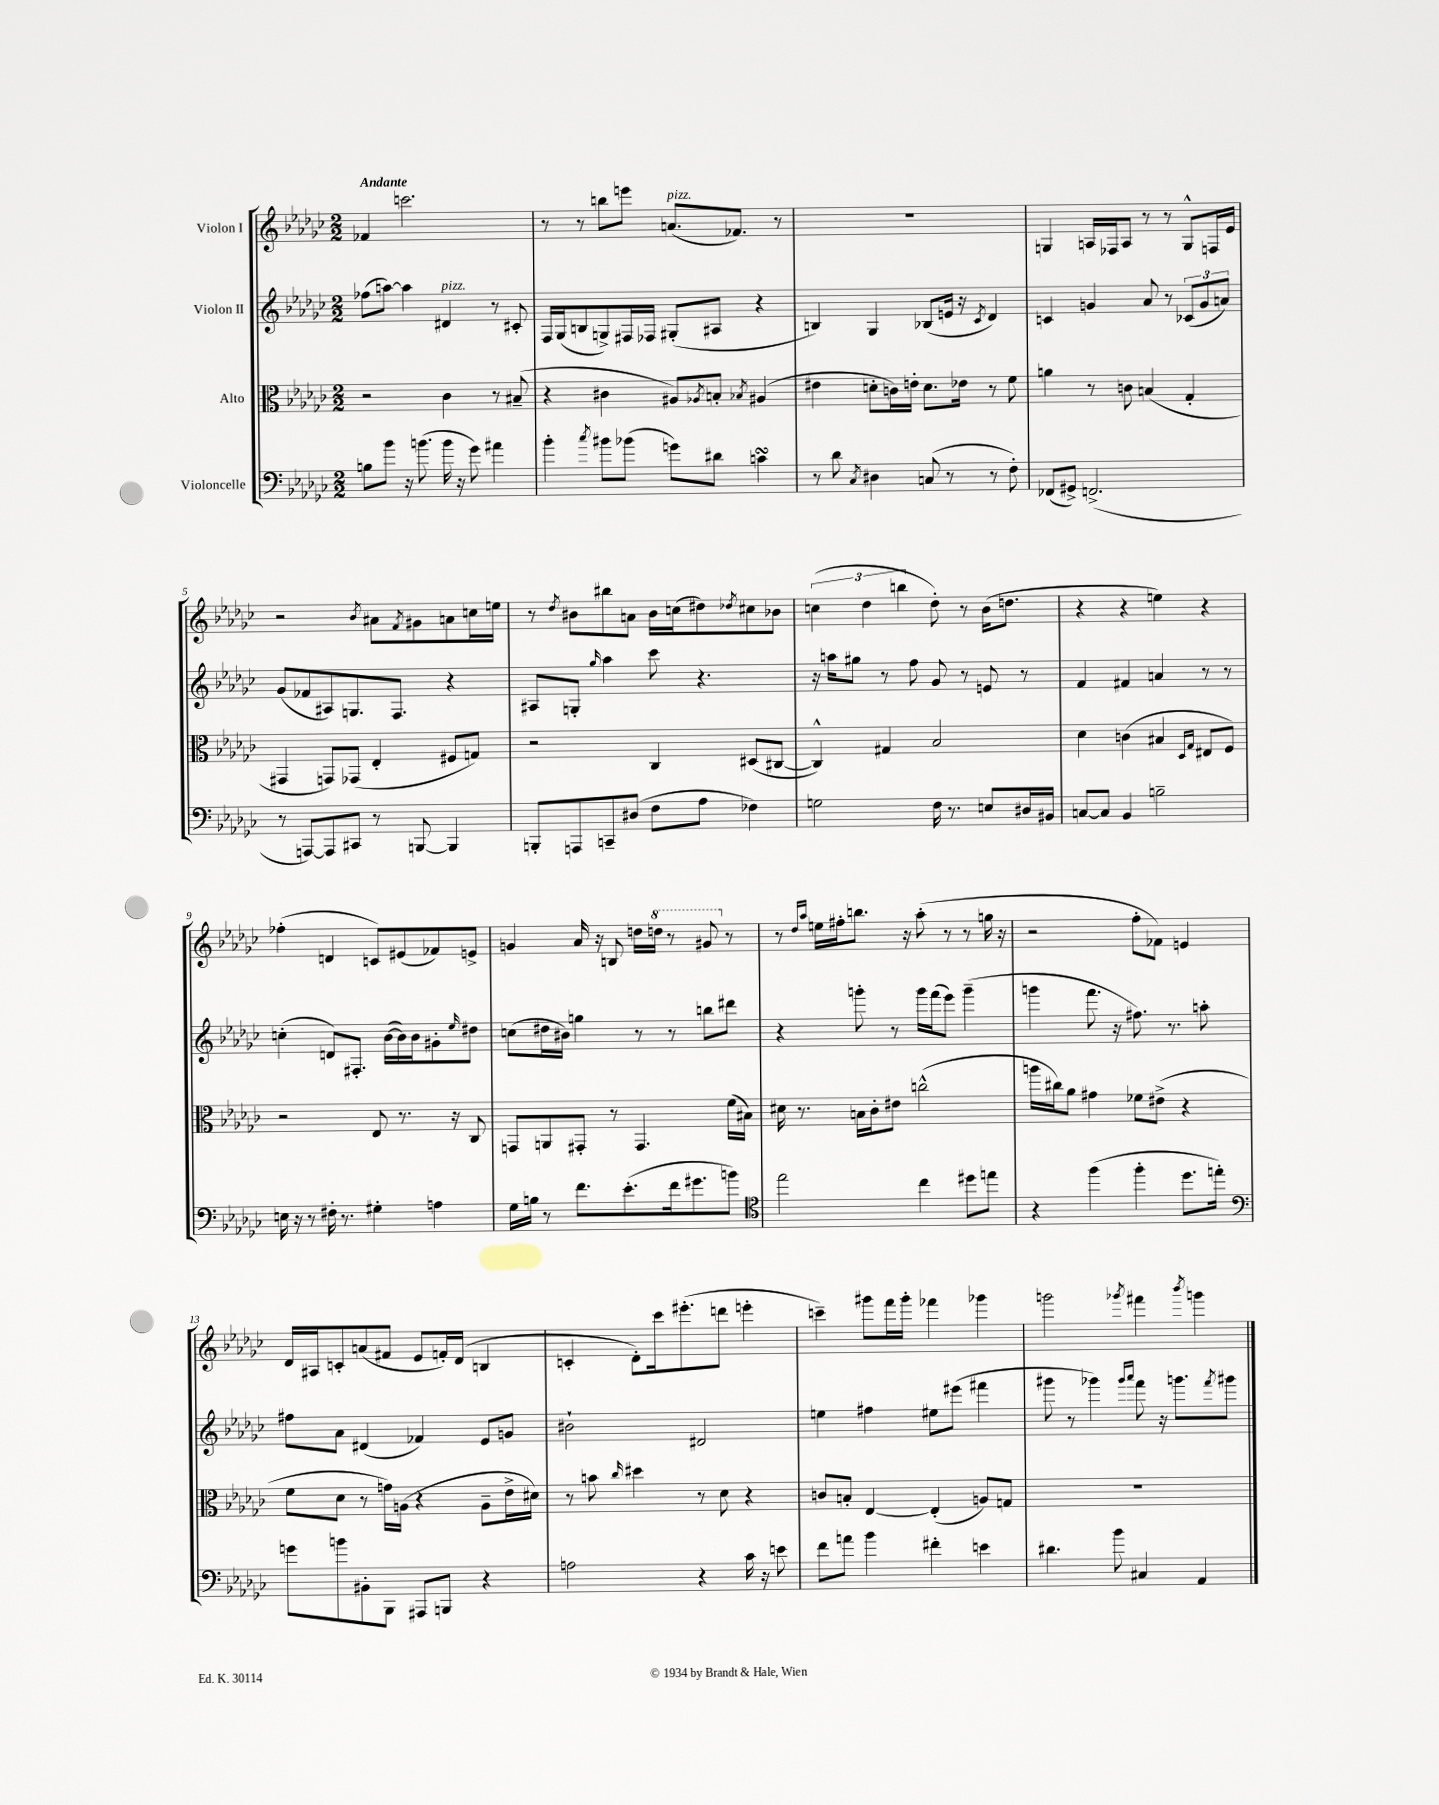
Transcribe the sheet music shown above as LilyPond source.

<<
\new StaffGroup <<
\new Staff = "s0" \with { instrumentName = "Violon I" } {
    \clef treble \key ges \major \numericTimeSignature \time 2/2 \tempo "Andante"
    fes'4 c'''2. |
    r8 r8 b''8 e'''8 a'8.^\markup { \italic "pizz." }( fes'8.) r8 |
    R1 |
    g4 a16 fes16 a8 r8 r8 g8-^ f16 ees'16 |
    r2 \acciaccatura { bes'8 } ais'8 \acciaccatura { f'8 } gis'8 a'8 c''16 e''16 |
    r8 \acciaccatura { des''8 } bis'8 bis''8 a'8 bis'16 c''16( dis''8) \acciaccatura { des''8 } cis''8 bes'8 |
    \tuplet 3/2 { c''4( des''4 b''4 } des''8-.) r8 bes'16( d''8. |
    r4 r4 e''4) r4 |
    fes''4-.( d'4 c'8) eis'8( fes'8) e'8-> |
    g'4 aes'16 r16 b8 d''16 \ottava #1 d'''16 r8 gis''8 \ottava #0 r8 |
    r8 \grace { des''16 aes''16 } e''16 fis''16-. b''8. r16 aes''8-.( r8 r8 g''16 r16 |
    r2 f''8-. fes'8) e'4 |
    des'16 ais16 c'8-. a'8( fis'8 ees'8 f'16-.) des'16( b4 |
    c'4-. des'8-.) ces'''16 eis'''8.-.( d'''8 e'''4-. |
    c'''4--) gis'''8 f'''16 gis'''16-. fes'''4 ges'''4 |
    g'''2 \acciaccatura { ges'''8 } fis'''4 \acciaccatura { bes'''8 } g'''4 \bar "|." |
}
\new Staff = "s1" \with { instrumentName = "Violon II" } {
    \clef treble \key ges \major \numericTimeSignature \time 2/2
    fes''8( a''8~) a''4 dis'4^\markup { \italic "pizz." } r8 cis'8-. |
    f16 ges16( b8 g8->) fis16 fes16 gis8-.( ais8 r4 |
    b4) ges4 bes8( e'16 r16 \acciaccatura { ces'8 } des'4) |
    c'4 g'4 aes'8 r8 \tuplet 3/2 { ces'8( g'8 a'8) } |
    ges'8( fes'8 ais8) g8. f8. r4 |
    ais8 g8-. \grace { ges''16 } aes''4 ces'''8 r4. |
    r16 a''16 gis''8 r8 f''8 ges'8 r8 e'8 r8 |
    f'4 fis'4 a'4 r8 r8 |
    c''4-.( d'8) fis8.-. bes'16~( bes'16) bes'16 gis'8-. \grace { ees''16 } dis''8 |
    c''8( dis''16 bis'16) g''4 r8 r8 b''8 dis'''8 |
    r4 g'''8-. r8 g'''16 f'''16( ees'''8) g'''4--( |
    g'''4 f'''8. r16 fis''8.) r8. a''8-. |
    fis''8 aes'8 dis'4( fes'4) ees'8 g'8 |
    bis'2-! dis'2 |
    e''4 fis''4 eis''8 eis'''8( fis'''4 |
    gis'''8 r8 ges'''4) \grace { ges'''16 aes'''16 } f'''8 r16 g'''8. \acciaccatura { f'''8 } gis'''8 \bar "|." |
}
\new Staff = "s2" \with { instrumentName = "Alto" } {
    \clef alto \key ges \major \numericTimeSignature \time 2/2
    r2 ces'4 r8 bis8--( |
    r4 cis'4 ais8) \acciaccatura { aes8 } b8-. \acciaccatura { bes8 } ais4( |
    eis'4 d'8-. c'16) e'16-. d'8. ees'16 r8 f'8 |
    a'4 r8 c'8 b4( ges4-. |
    gis,4 g,8) ges,8( ees4-. fis8 g8) |
    r2 ces4 dis8( cis8~ |
    cis4-^) gis4 bes2 |
    des'4 c'4( bis4 \grace { des16 ges16 } eis8 f8) |
    r2 ees8 r8. r16 ces8 |
    g,8 a,8 gis,8-. r8 gis,4. f'16( bis16) |
    dis'16 r8. b16 ces'16-. eis'8 c''2-^( |
    a''16 cis''16) aes'8 gis'4 fes'8 eis'8->( r4 |
    f'8 des'8 r8 g'16) a16( r4 a8-- ees'16-> dis'16) |
    r8 b'8 \grace { ces''16 } dis''4 r8 des'8 r4 |
    c'8 b8-. ees4~ ees4-.( a8) g8 |
    R1 \bar "|." |
}
\new Staff = "s3" \with { instrumentName = "Violoncelle" } {
    \clef bass \key ges \major \numericTimeSignature \time 2/2
    b8 bes'8 r16 b'8.( b'16 r16 ges'8) ais'4 |
    bes'4-. \acciaccatura { ces''8 } bis'8 bes'8( g'8) dis'8 c'4\turn |
    r8 des'8 \acciaccatura { ces8 } dis4 c8( r8 r8 f8-.) |
    fes,8( gis,8->) f,2.->( |
    r8 a,,8~) a,,8 cis,8 r8 b,,8~ b,,4 |
    b,,8-. a,,8 c,8-- dis8( f8 aes8 fes4) |
    g2 f16 r8. e8 dis16 bis,16 |
    c8~ c8 bes,4 b2-- |
    e16 r16 r8 fis16-. r8. gis4-. a4 |
    ges16 b16 r8 f'8. ees'8.-.( f'16 gis'8. b'8) |
    \clef tenor ees''2 ces''4 dis''8 e''8 |
    r4 f''4( f''4-. des''8. e''16-.) |
    \clef bass g'8 b'8 bis,8-. bes,,8 ais,,8 b,,8 r4 |
    a2 r4 ces'16 r16 e'8 |
    f'8 a'8 bes'4 fis'4-. e'4 |
    dis'4. bes'8 cis4 aes,4 \bar "|." |
}
>>
>>
